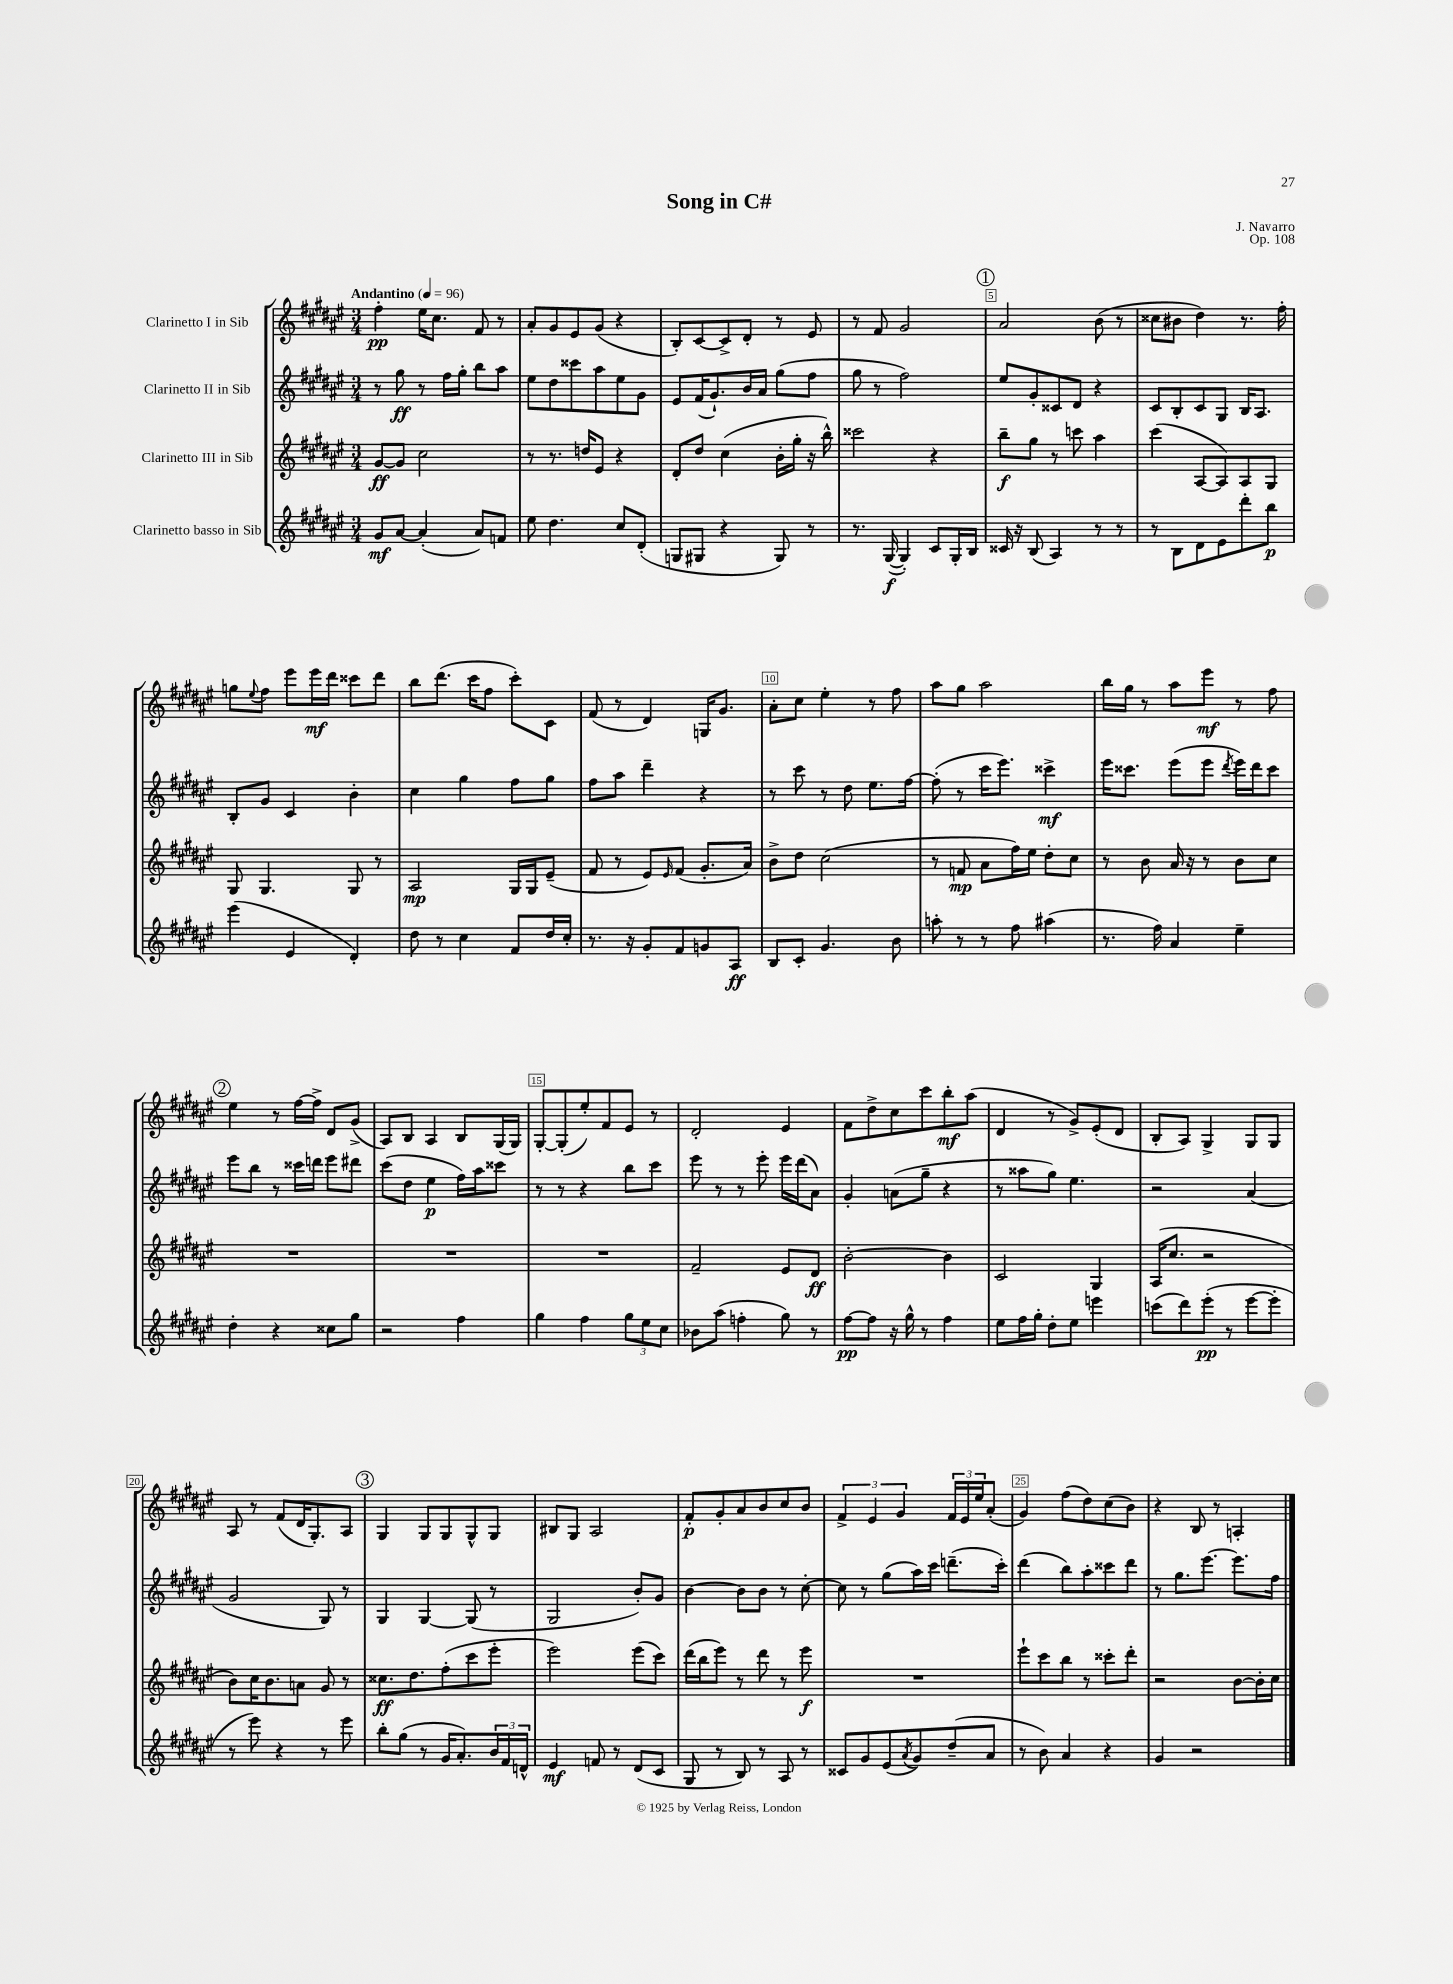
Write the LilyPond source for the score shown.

\header { title = "Song in C#" composer = "J. Navarro" opus = "Op. 108" }
<<
\new StaffGroup <<
\new Staff = "s0" \with { instrumentName = "Clarinetto I in Sib" } {
    \clef treble \key fis \major \numericTimeSignature \time 3/4 \tempo "Andantino" 4 = 96
    fis''4-.\pp eis''16 cis''8. fis'8 r8 |
    ais'8-. gis'8 eis'8 gis'8( r4 |
    b8-.) cis'8~ cis'8-> dis'8-. r8 eis'8 |
    r8 fis'8 gis'2 |
    \mark \markup { \circle "1" } ais'2 b'8( r8 |
    cisis''8 bis'8 dis''4) r8. fis''16-. |
    g''8 \appoggiatura { eis''8 } fis''8 eis'''8 eis'''16\mf dis'''16 cisis'''8 dis'''8 |
    b''8 dis'''8.( cis'''16 fis''8 cis'''8-.) cis'8 |
    fis'8( r8 dis'4) g16 gis'8. |
    ais'8-. cis''8 eis''4-. r8 fis''8 |
    ais''8 gis''8 ais''2 |
    b''16 gis''16 r8 ais''8 eis'''8\mf r8 fis''8 |
    \mark \markup { \circle "2" } eis''4 r8 fis''16~ fis''16-> dis'8 gis'8->( |
    ais8) b8 ais4 b8 gis16( gis16) |
    gis8~-. gis8-.( eis''8-.) fis'8 eis'8 r8 |
    dis'2-. eis'4 |
    fis'8 dis''8-> cis''8 cis'''8 b''8-.\mf ais''8( |
    dis'4 r8 gis'8->) eis'8-.( dis'8 |
    b8-. ais8) gis4-> gis8 gis8 |
    ais8 r8 fis'8( dis'16 gis8.-.) ais8 |
    \mark \markup { \circle "3" } gis4 gis8 gis8 gis8-^ gis8 |
    bis8 gis8 ais2 |
    fis'8-.\p gis'8-. ais'8 b'8 cis''8 b'8 |
    \tuplet 3/2 { fis'4-> eis'4 gis'4 } \tuplet 3/2 { fis'16 eis'16 eis''16 } ais'8-.( |
    gis'4) fis''8( dis''8) cis''8( b'8) |
    r4 b8 r8 a4-. \bar "|." |
}
\new Staff = "s1" \with { instrumentName = "Clarinetto II in Sib" } {
    \clef treble \key fis \major \numericTimeSignature \time 3/4
    r8 gis''8\ff r8 fis''16 gis''16-. b''8 ais''8 |
    eis''8 dis''8 cisis'''8 ais''8 eis''8 gis'8 |
    eis'8 fis'16( gis'8.-!) b'16 ais'16 gis''8( fis''8 |
    gis''8 r8 fis''2) |
    \mark \markup { \circle "1" } eis''8 gis'8-. cisis'8 dis'8 r4 |
    cis'8 b8-. cis'8 gis8 b16 ais8. |
    b8-. gis'8 cis'4 b'4-. |
    cis''4 gis''4 fis''8 gis''8 |
    fis''8 ais''8 dis'''4-- r4 |
    r8 cis'''8 r8 dis''8 eis''8. fis''16~ |
    fis''8-.( r8 cis'''16 eis'''8.) cisis'''4->\mf |
    eis'''16 cisis'''8. eis'''8( eis'''8 \acciaccatura { dis'''8 } eis'''16) dis'''16 cisis'''8 |
    \mark \markup { \circle "2" } eis'''8 b''8 r8 cisis'''16 d'''16 eis'''8 dis'''8 |
    cis'''8( dis''8 eis''4\p fis''16) ais''16 cisis'''8 |
    r8 r8 r4 b''8 cis'''8 |
    eis'''8 r8 r8 eis'''8-. eis'''16 dis'''16( ais'8) |
    gis'4-. a'8( gis''8-- r4 |
    r8 aisis''8 gis''8) eis''4. |
    r2 ais'4( |
    gis'2 gis8) r8 |
    \mark \markup { \circle "3" } gis4 gis4~ gis8( r8 |
    gis2 b'8-.) gis'8 |
    b'4~ b'8 b'8 r8 cis''8~-. |
    cis''8 r8 gis''8( ais''16) cis'''16 d'''8.--( cis'''16-.) |
    dis'''4( b''8) ais''8-. cisis'''8 dis'''8 |
    r8 gis''8. eis'''8.~ eis'''8. fis''16 \bar "|." |
}
\new Staff = "s2" \with { instrumentName = "Clarinetto III in Sib" } {
    \clef treble \key fis \major \numericTimeSignature \time 3/4
    gis'8~\ff gis'8 cis''2 |
    r8 r8. d''16 eis'8 r4 |
    dis'8-. dis''8 cis''4( b'16-. gis''16-. r16 b''16-^) |
    cisis'''2 r4 |
    \mark \markup { \circle "1" } b''8--\f gis''8 r8 c'''8 ais''4 |
    cis'''4( ais8~ ais8) ais8 gis8 |
    gis8 gis4. gis8 r8 |
    ais2\mp gis16 gis16 eis'8--( |
    fis'8 r8 eis'8) \grace { eis'16 } fis'8( gis'8.-. ais'16) |
    b'8-> dis''8 cis''2( |
    r8 f'8\mp ais'8 fis''16) eis''16 dis''8-. cis''8 |
    r8 b'8 ais'16 r16 r8 b'8 cis''8 |
    \mark \markup { \circle "2" } R2. |
    R2. |
    R2. |
    fis'2-- eis'8 dis'8\ff |
    b'2~-. b'4 |
    cis'2 gis4 |
    ais16( cis''8. r2 |
    b'8) cis''16 b'8. a'8 gis'8 r8 |
    \mark \markup { \circle "3" } cisis''8.\ff dis''8. fis''8-.( cis'''8 eis'''8-. |
    eis'''2) eis'''8( cis'''8) |
    dis'''16( b''16 eis'''8) r8 dis'''8 r8 eis'''8\f |
    R2. |
    eis'''8-! cis'''8 b''8 r8 cisis'''8-. dis'''8-. |
    r2 b'8~ b'16-. cis''16 \bar "|." |
}
\new Staff = "s3" \with { instrumentName = "Clarinetto basso in Sib" } {
    \clef treble \key fis \major \numericTimeSignature \time 3/4
    gis'8\mf ais'8~ ais'4-.( ais'8) f'8 |
    eis''8 dis''4. cis''8 dis'8-.( |
    g8 gis8 r4 gis8) r8 |
    r8. gis16~\f( gis4-.) cis'8 gis16-. b16 |
    \mark \markup { \circle "1" } cisis'16 r16 b8( ais4) r8 r8 |
    r8 b8 dis'8 eis'8 dis'''8-. b''8\p |
    eis'''4( eis'4 dis'4-.) |
    dis''8 r8 cis''4 fis'8 dis''16 cis''16-. |
    r8. r16 gis'8-. fis'8 g'8 ais8\ff |
    b8 cis'8-. gis'4. b'8 |
    a''8-. r8 r8 fis''8 ais''4( |
    r8. fis''16) ais'4 eis''4-- |
    \mark \markup { \circle "2" } dis''4-. r4 cisis''8 gis''8 |
    r2 fis''4 |
    gis''4 fis''4 \tuplet 3/2 { gis''8 eis''8 cis''8 } |
    bes'8 ais''8( f''4-. gis''8) r8 |
    fis''8~\pp fis''8 r16 gis''16-^ r8 fis''4 |
    eis''8 fis''16 gis''16-. dis''8-. eis''8 e'''4 |
    c'''8( dis'''8) eis'''8-.\pp( r8 eis'''8~ eis'''8-. |
    r8 eis'''8) r4 r8 eis'''8 |
    \mark \markup { \circle "3" } b''8-. gis''8( r8 gis'16 ais'8.-.) \tuplet 3/2 { b'16 fis'16 d'16-^ } |
    eis'4\mf f'8 r8 dis'8( cis'8 |
    gis8 r8 b8) r8 ais8 r8 |
    cisis'8 gis'8 eis'8( \acciaccatura { ais'8 } gis'8) dis''8--( ais'8 |
    r8 b'8) ais'4 r4 |
    gis'4 r2 \bar "|." |
}
>>
>>
\layout { \context { \Score \override BarNumber.break-visibility = ##(#f #t #t) barNumberVisibility = #(every-nth-bar-number-visible 5) \override BarNumber.stencil = #(make-stencil-boxer 0.1 0.3 ly:text-interface::print) } }
